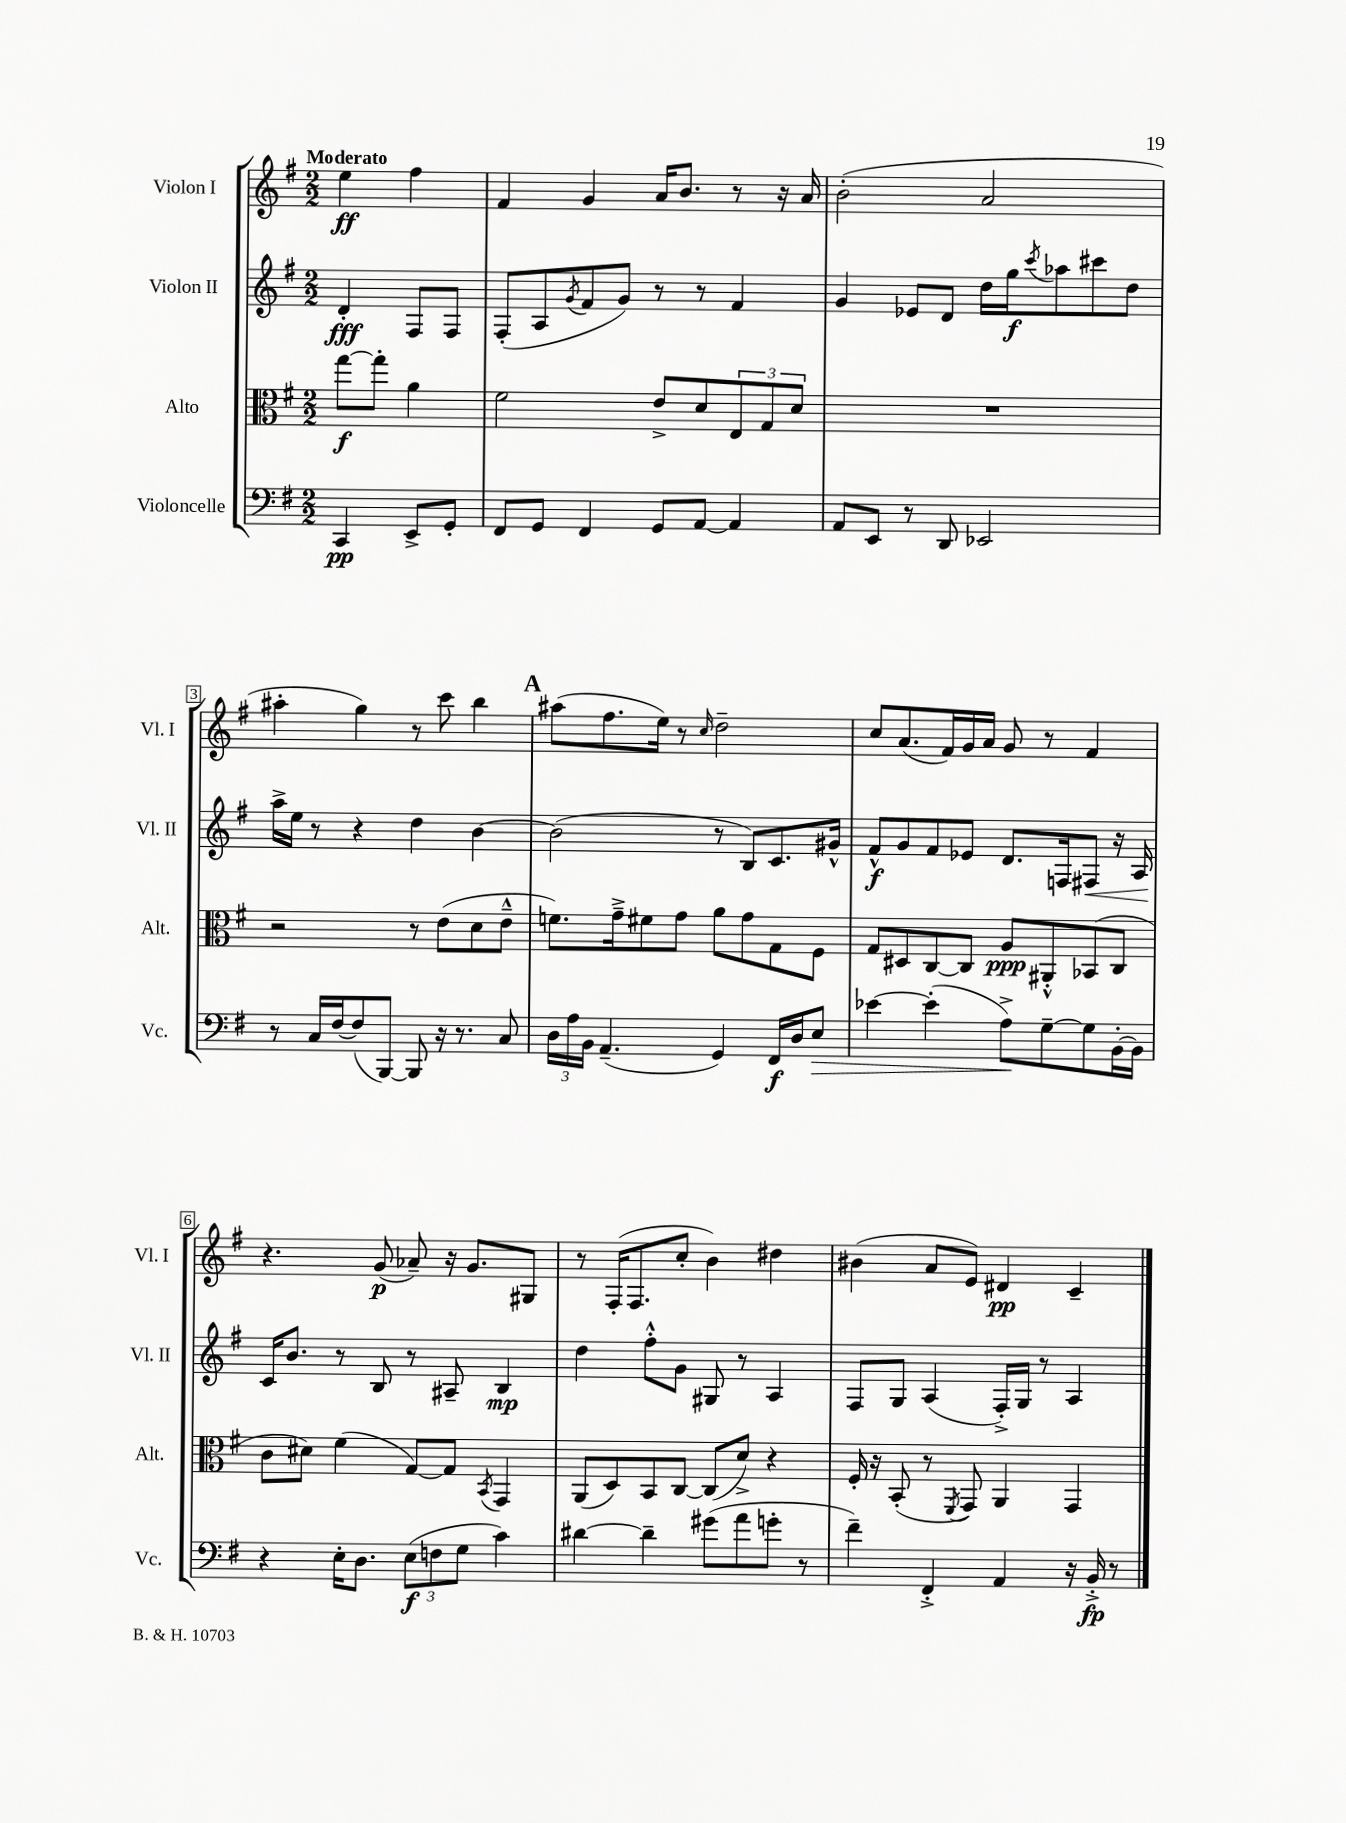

**kern	**kern	**kern	**kern
*staff4	*staff3	*staff2	*staff1
*clefF4	*clefC3	*clefG2	*clefG2
*k[f#]	*k[f#]	*k[f#]	*k[f#]
*M2/2	*M2/2	*M2/2	*M2/2
4CC	[8gg	4d'	4ee
.	8gg']	.	.
8EE^	4a	8F#	4ff#
8GG'	.	8F#	.
=	=	=	=
8FF#	2f#	(8F#'	4f#
8GG	.	8A	.
.	.	8qg	.
4FF#	.	8f#	4g
.	.	8g)	.
8GG	8e^	8r	16a
.	.	.	8.b
[8AA	8d	8r	.
4AA]	12E	4f#	8r
.	12G	.	.
.	.	.	16r
.	12d	.	.
.	.	.	16a
=	=	=	=
8AA	1r	4g	(2b'
8EE	.	.	.
8r	.	8e-	.
8DD	.	8d	.
2EE-	.	16dd	2a
.	.	16gg	.
.	.	8qccc	.
.	.	8aa-	.
.	.	8ccc#	.
.	.	8dd	.
=	=	=	=
8r	2r	16aa^	4aa#'
.	.	16ee	.
16C	.	8r	.
[16F#	.	.	.
(8F#]	.	4r	4gg)
[8BBB)	.	.	.
8BBB]	8r	4dd	8r
16r	(8e	.	8ccc
8.r	.	.	.
.	8d	[4b	4bb
8C	8e~^^	.	.
=	=	=	=
24D	8.f)	(2b]	(8aa#
24A	.	.	.
24BB	.	.	.
(4.AA~	.	.	8.ff#
.	16g~^	.	.
.	8f#	.	.
.	.	.	16ee)
.	8g	.	8r
.	.	.	16qqcc
4GG)	8a	8r	2dd~
.	8g	8B)	.
16FF#	8G	8.c	.
16D	.	.	.
8E	8F#	.	.
.	.	16g#^^	.
=	=	=	=
[4e-	8G	8f#^^	8cc
.	8D#	8g	(8.a
(4e-']	[8C	8f#	.
.	.	.	16f#)
.	8C]	8e-	16g
.	.	.	16a
8A^)	8A	8.d	8g
[8G~	8AA#'^^	.	8r
.	.	16F	.
8G]	(8BB-	8F#	4f#
[16BB'	8C	16r	.
16BB]	.	16A	.
=	=	=	=
4r	8c	16c	4.r
.	.	8.b	.
.	8d#)	.	.
16E'	(4f#	8r	.
8.D	.	.	.
.	.	8B	(8g
(12E	[8G)	8r	8a-~)
12F	.	.	.
.	8G]	8A#~	16r
12G	.	.	.
.	.	.	8.g
.	8qBB	.	.
4c)	4GG	4B	.
.	.	.	8G#
=	=	=	=
[4d#	(8AA	4dd	8r
.	8D)	.	(16F#'
.	.	.	8.F#
4d#~]	8BB	8ff#'^^	.
.	[8C	8g	8cc'
(8g#	(8C]	8G#	4b)
8a	8d^)	8r	.
8g'	4r	4A	4dd#
8r	.	.	.
=	=	=	=
4f#~)	16F#'	8F#	(4b#
.	16r	.	.
.	(8BB'	8G	.
4FF#'^	8r	(4A	8a
.	8qFF#	.	.
.	8GG)	.	8e)
4AA	4AA	16F#'^)	4d#
.	.	16G	.
.	.	8r	.
16r	4GG	4A	4c~
16BB'^	.	.	.
8r	.	.	.
==	==	==	==
*-	*-	*-	*-
